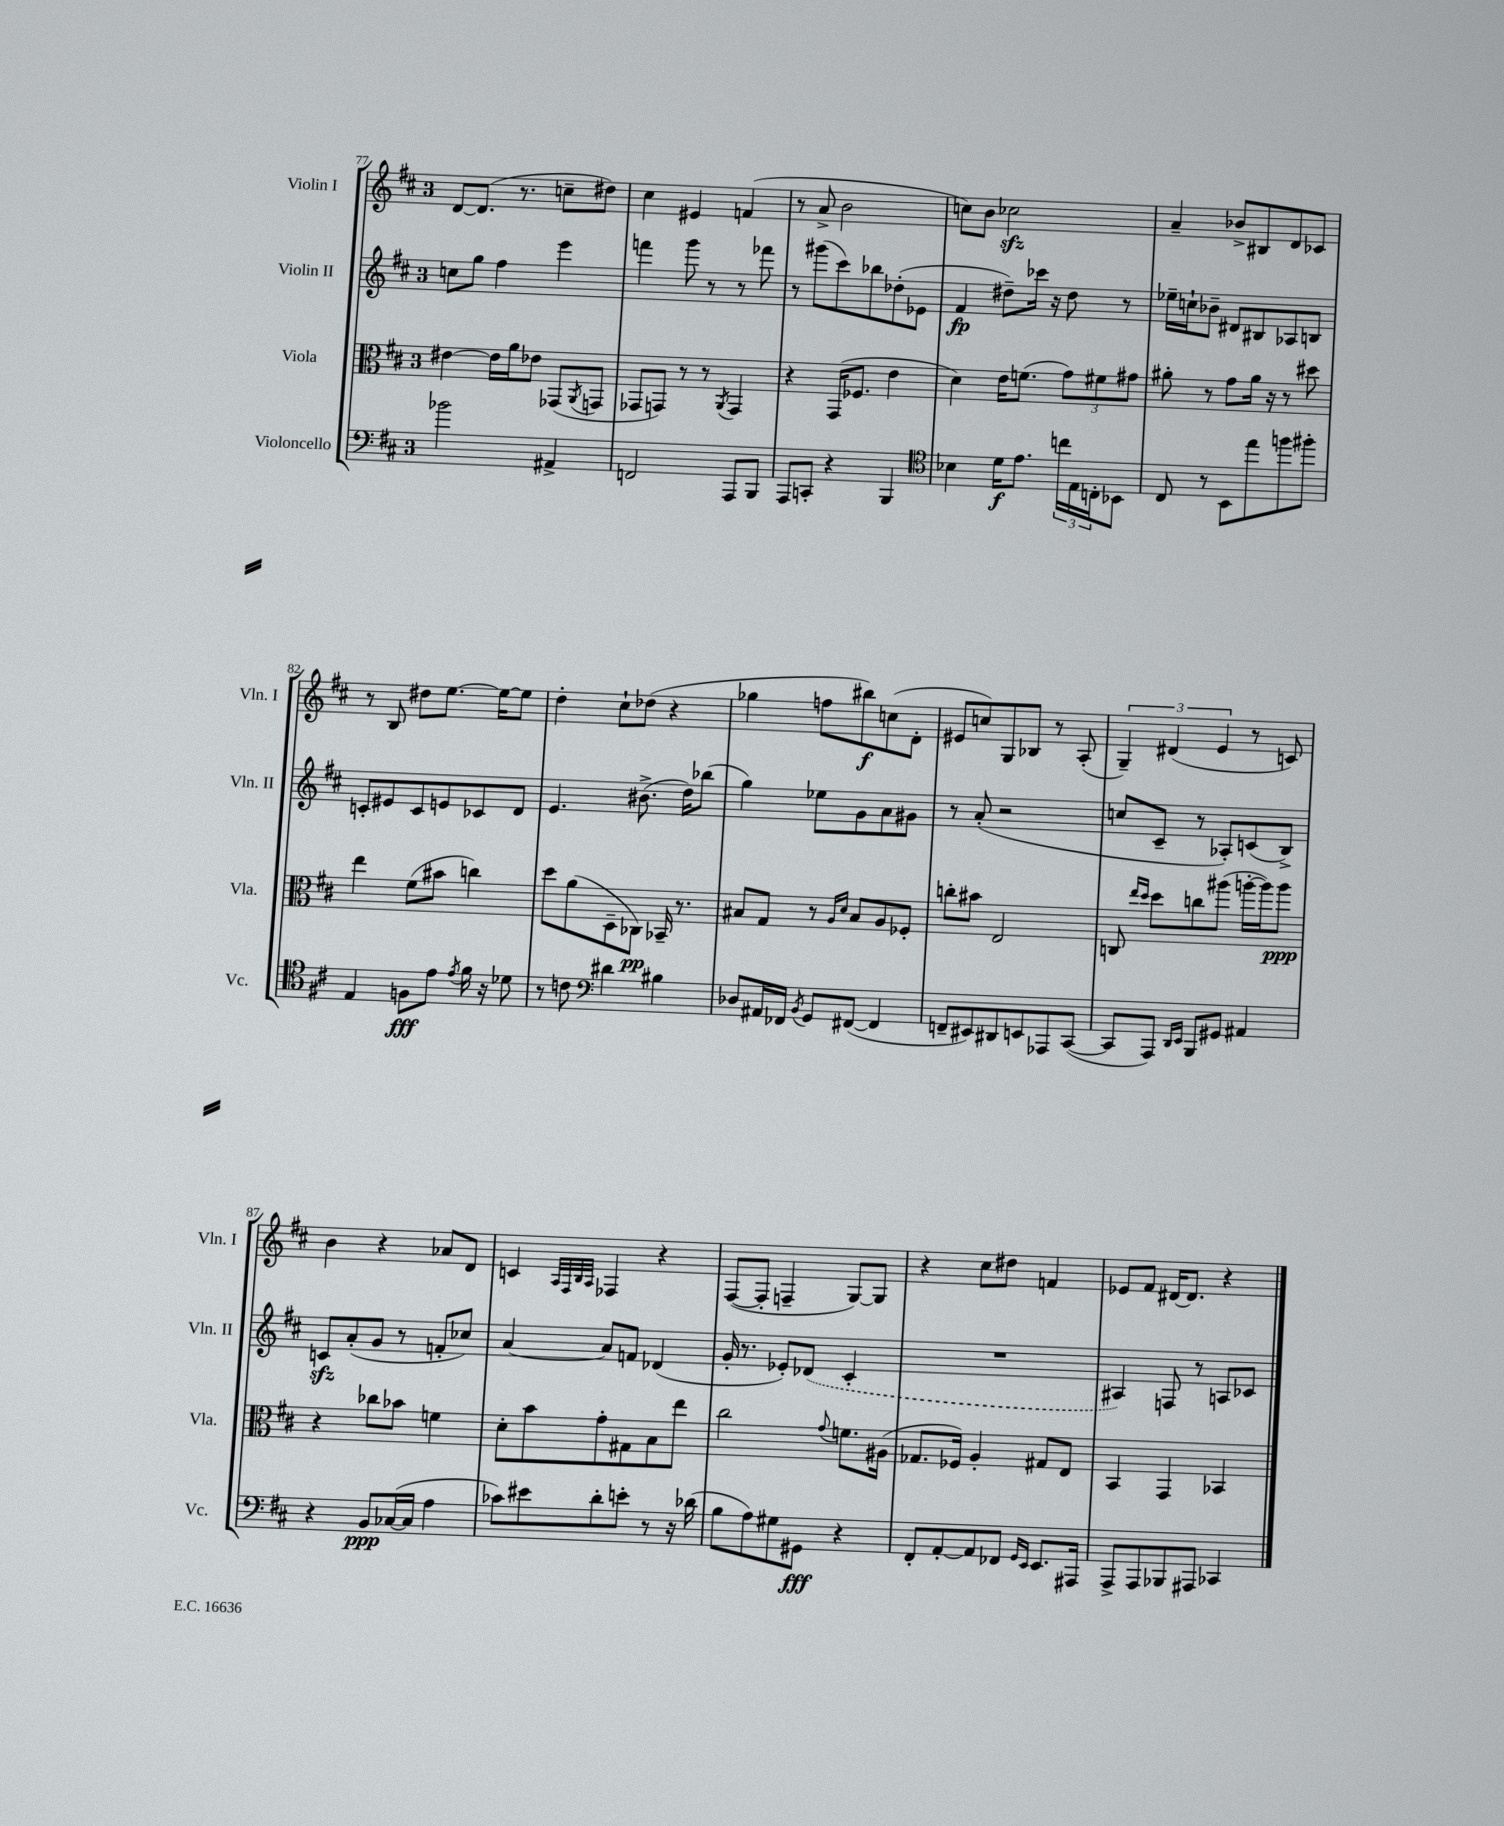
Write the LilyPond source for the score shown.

<<
\new StaffGroup <<
\new Staff = "s0" \with { instrumentName = "Violin I" shortInstrumentName = "Vln. I" } {
    \clef treble \key d \major \once \override Staff.TimeSignature.style = #'single-digit \time 3/4
    d'8~ d'8.( r8. c''8-- dis''8) |
    cis''4 eis'4 f'4( |
    r8 a'8-> b'2 |
    c''8) b'8 ces''2\sfz |
    a'4-- bes'8-> bis8 d'8 ces'8 |
    r8 b8 dis''8 e''8.~ e''16~ e''8 |
    d''4-. cis''8-! des''8( r4 |
    ges''4 f''8 bis''8\f) c''8( d'8-. |
    eis'8 c''8) g8 bes8 r8 a8-.( |
    \tuplet 3/2 { g4--) dis'4( e'4 } r8 c'8) |
    b'4 r4 aes'8 d'8 |
    c'4 \grace { a32 fis32 b32 a32 } fes4 r4 |
    fis8~( fis8-. f4-- g8~) g8 |
    r4 cis''8 dis''8 f'4 |
    ees'8 fis'8 dis'16~ dis'8. r4 \bar "|." |
}
\new Staff = "s1" \with { instrumentName = "Violin II" shortInstrumentName = "Vln. II" } {
    \clef treble \key d \major \once \override Staff.TimeSignature.style = #'single-digit \time 3/4
    c''8 g''8 fis''4 e'''4 |
    f'''4 g'''8 r8 r8 fes'''8 |
    r8 gis'''8( cis'''8) bes''8 des''8-.( ees'8 |
    fis'4\fp dis''8--) ces'''16 r16 dis''8 r8 |
    ees''16-- c''16-! bes'8-- dis'8 bis8 aes8 b8 |
    c'8-. eis'8 c'8 e'8 ces'8 d'8 |
    e'4. bis'8.->( d''16) bes''8( |
    g''4) ees''8 g'8 a'8 gis'8 |
    r8 a'8-.( r2 |
    c''8 cis'8-- r8 aes8-.) c'8( b8->) |
    c'8\sfz a'8-.( g'8 r8 f'8-. ces''8) |
    a'4~ a'8 f'8 des'4( |
    g'16-. r8. ees'8-.) \once \slurDashed des'8( cis'4-. |
    R2. |
    ais4) f8 r8 a8 ces'8 \bar "|." |
}
\new Staff = "s2" \with { instrumentName = "Viola" shortInstrumentName = "Vla." } {
    \clef alto \key d \major \once \override Staff.TimeSignature.style = #'single-digit \time 3/4
    eis'4~ eis'16 a'16 ees'8 ges,8( \acciaccatura { a,8 } g,8 |
    ges,8 g,8) r8 r8 \acciaccatura { a,8 } g,4 |
    r4 g,16( fes8. e'4 |
    d'4) e'16 f'8.( \tuplet 3/2 { g'8) fis'8 gis'8 } |
    ais'8-. r8 g'8 ais'16 r16 r8 dis''8 |
    e''4 fis'8( bis'8 c''4) |
    d''8 a'8( d8-- ces8\pp) bes,16-- r8. |
    bis8 g8 r8 \grace { a16 d'16 } bis8 a8 fes8-. |
    c''8-. bis'8 e2 |
    c8 \grace { e''16 d''16 } d''8 c''8 ais''8( a''16~-. a''16) a''8\ppp |
    r4 ces''8 bes'8 f'4 |
    d'8-. b'8 g'8-. gis8 b8 e''8 |
    cis''2 \appoggiatura { g'8 } f'8. ais16( |
    ges8. fes16) a4-. gis8 e8 |
    b,4 g,4 bes,4 \bar "|." |
}
\new Staff = "s3" \with { instrumentName = "Violoncello" shortInstrumentName = "Vc." } {
    \clef bass \key d \major \once \override Staff.TimeSignature.style = #'single-digit \time 3/4
    bes'2 ais,4-> |
    f,2 a,,8 b,,8 |
    a,,8 c,8-. r4 b,,4 |
    \clef tenor bes4 d'16\f e'8. \tuplet 3/2 { c''16 e16 c16-. } bes,8 |
    cis8 r8 b,8 e''8 f''8 fis''8-. |
    e4 f8\fff e'8 \acciaccatura { e'8 } fis'16 r16 des'8 |
    r8 c'8 \clef bass dis'4 bis4 |
    des8 ais,16 fes,16 \acciaccatura { b,8 } g,8 fis,8~( fis,4 |
    f,8-- eis,8) dis,8 e,8 aes,,8 cis,8~( |
    cis,8 a,,8) \grace { d,16 e,16 } b,,8 gis,8 ais,4 |
    r4 b,8\ppp ces16~( ces16 a4 |
    ces'8) eis'8 d'8-. e'8-. r8 r16 des'16( |
    b8 a8) gis8 gis,8\fff r4 |
    fis,8-. a,8~-. a,8 fes,8 \grace { g,16 e,16 } e,8. ais,,16 |
    a,,8-> a,,8 bes,,8 ais,,8 ces,4 \bar "|." |
}
>>
>>
\layout { \context { \Score currentBarNumber = #77 } }
